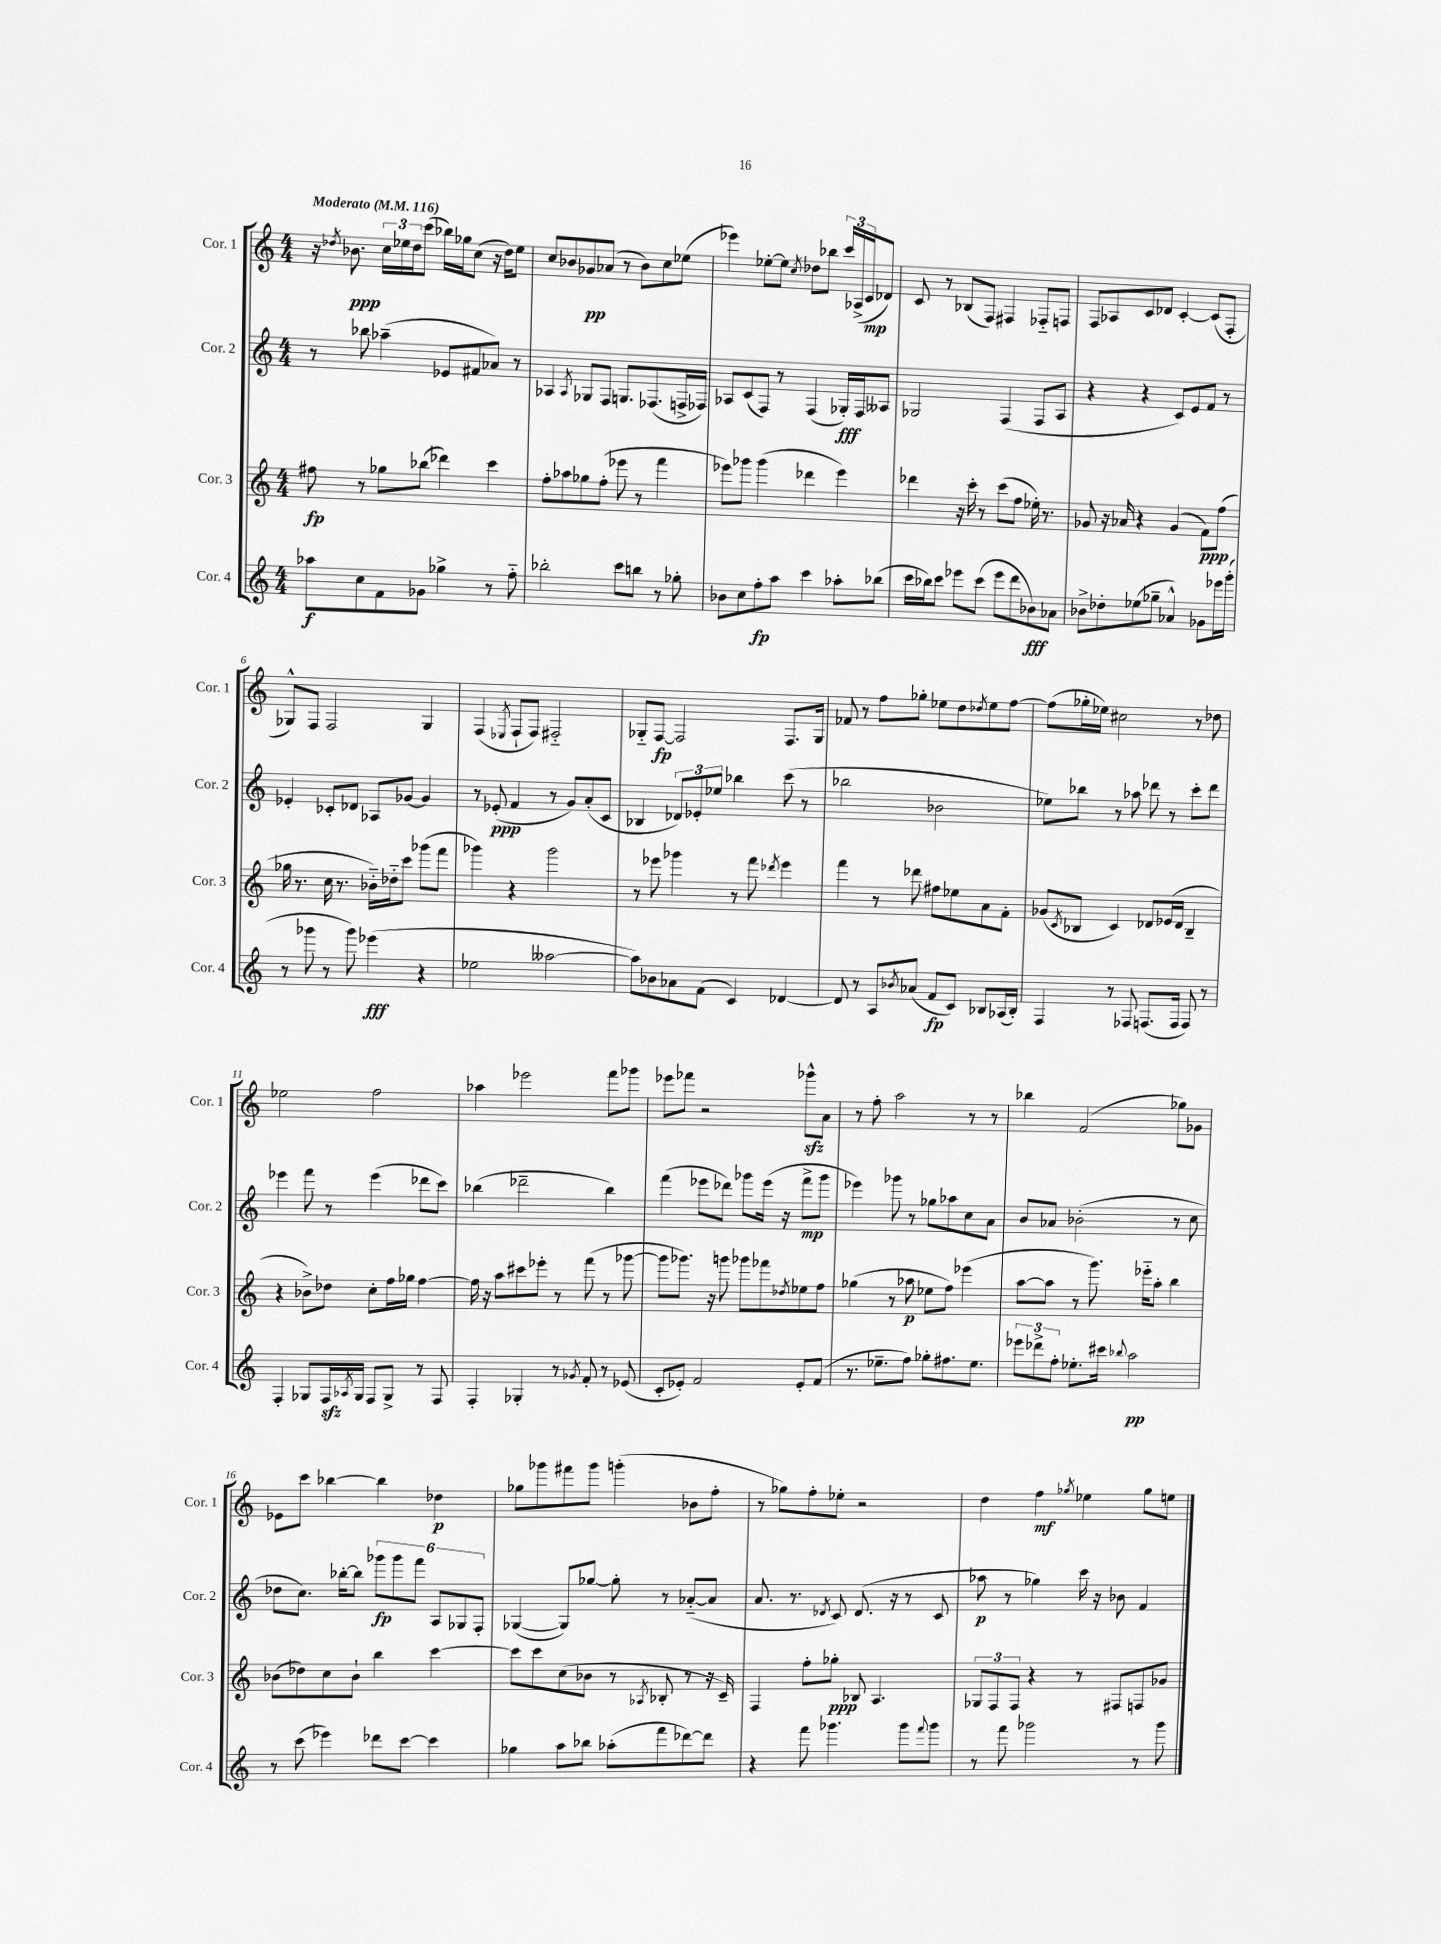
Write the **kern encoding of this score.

**kern	**dynam	**kern	**dynam	**kern	**dynam	**kern	**dynam
*part4	*part4	*part3	*part3	*part2	*part2	*part1	*part1
*staff4	*staff4	*staff3	*staff3	*staff2	*staff2	*staff1	*staff1
*I"Cor. 4	*	*I"Cor. 3	*	*I"Cor. 2	*	*I"Cor. 1	*
*I'Cor. 4	*	*I'Cor. 3	*	*I'Cor. 2	*	*I'Cor. 1	*
*clefG2	*	*clefG2	*	*clefG2	*	*clefG2	*
*k[]	*	*k[]	*	*k[]	*	*k[]	*
*M4/4	*	*M4/4	*	*M4/4	*	*M4/4	*
*MM116	*	*MM116	*	*MM116	*	*MM116	*
=1	=1	=1	=1	=1	=1	=1	=1
!	!	!	!	!	!	!LO:TX:a:B:t=Moderato	!
8aa-X\L	f	8ff#X\	fp	8r	.	16r	.
.	.	.	.	.	.	8qdd-X/	.
.	.	.	.	.	.	8.b-X\	ppp
8cc\	.	8r	.	8bb-X\	.	.	.
8f\	.	8gg-X\L	.	(4aa-X~\	.	24cc\LL	.
.	.	.	.	.	.	24ee-X\	.
.	.	.	.	.	.	24dd-\J	.
8g-X\J	.	(8bb-X\J	.	.	.	(8ccc\J	.
4gg-X^\	.	4ddd-X\)	.	8e-X/L	.	16bb-X\LL)	.
.	.	.	.	.	.	16gg-X\J	.
.	.	.	.	8f#X/	.	(8cc\J	.
8r	.	4ccc\	.	8a-X/J)	.	16r	.
.	.	.	.	.	.	16dd-\KL)	.
8ff\	.	.	.	8r	.	8ee-\J	.
=2	=2	=2	=2	=2	=2	=2	=2
2bb-X'\	.	8ff'\L	.	4A-X/	.	8cc/L	.
.	.	8aa-X\	.	.	.	8b-X/	.
.	.	.	.	8qA-/	.	.	.
.	.	8gg-X\	.	8G-X/L	.	8g-X/	pp
.	.	(8ff'\J	.	8F/J	.	(8a-X/J	.
8ccc\L	.	8eee-X\	.	8.Gn/L	.	8r	.
8bbn\J	.	8r	.	.	.	8b-\L)	.
.	.	.	.	(8.F-X/	.	.	.
8r	.	4fff\	.	.	.	8cc\	.
8gg-X'\	.	.	.	16Fn^/L	.	(8ee-X\J	.
.	.	.	.	16F-X/JJ)	.	.	.
=3	=3	=3	=3	=3	=3	=3	=3
8b-X\L	.	8eee-X\L)	.	8A-X/L	.	4eee-X\)	.
8cc\	.	8ggg-X\J	.	(8c/	.	.	.
8ff'\	fp	(4ggg-\	.	8F/J)	.	[8ee-X'\L	.
8aa\J	.	.	.	8r	.	8ee-\J]	.
.	.	.	.	.	.	8qcc/	.
4ccc\	.	4ddd-X\	.	(4F/	.	8dd-X\L	.
.	.	.	.	.	.	8bb-X\J	.
8aa-X'\L	.	4eee-\)	.	16G-X'/LL)	fff	24ccc/LL	.
.	.	.	.	.	.	(24A-X^/	.
.	.	.	.	16F/J	.	.	.
.	.	.	.	.	.	24c/J	mp
(8bb-X\J	.	.	.	8A--X/J	.	8d-X/J)	.
=4	=4	=4	=4	=4	=4	=4	=4
16ccc\LL	.	4ddd-X\	.	2G-X/	.	8c/	.
16bb-X\J)	.	.	.	.	.	.	.
8ccc\J	.	.	.	.	.	8r	.
8eee-X\L	.	16r	.	.	.	(8B-X/L	.
.	.	16ccc'\	.	.	.	.	.
(8ccc\J	.	8r	.	.	.	8F/J)	.
8eee-\L	.	(8ccc\L	.	(4F/	.	4F#X/	.
8ddd\	.	8ff\J	.	.	.	.	.
8b-X\)	fff	16ee-X'\)	.	8F/L	.	8F-X/L	.
.	.	8.r	.	.	.	.	.
8a-X\J	.	.	.	8A/J	.	8Fn/J	.
=5	=5	=5	=5	=5	=5	=5	=5
8b-X^\L	.	8g-X/	.	4r	.	8F/L	.
8dd-X'\	.	16r	.	.	.	8A-X/	.
.	.	16a-X/	.	.	.	.	.
(8ee-X\	.	4r	.	4r	.	8c/	.
8gg-X~\J	.	.	.	.	.	8d-X/J	.
4a-X^^/)	.	(4g-/	.	8c/L)	.	[4c'/	.
.	.	.	.	8e/	.	.	.
8g-X\L	.	8f\L)	ppp	8f/J	.	(8c/L]	.
16eee-X\L	.	(8ff\J	.	8r	.	8F'/J	.
(16ggg'\JJ	.	.	.	.	.	.	.
!!LO:LB:g=z
=6	=6	=6	=6	=6	=6	=6	=6
8r	.	16gg-X\	.	4e-X'/	.	8G-X^^/L)	.
.	.	8.r	.	.	.	.	.
8ggg-X\	.	.	.	.	.	8F/J	.
8r	.	16cc\	.	8c-X'/L	.	2F/	.
.	.	8.r	.	.	.	.	.
8ggg-\)	.	.	.	8d-X/J	.	.	.
(4eee-X\	fff	16b-X\LL)	.	8A-X/L	.	.	.
.	.	16dd-X\J	.	.	.	.	.
.	.	8ccc\J	.	[8g-X/J	.	.	.
4r	.	(8ggg-X\L	.	4g-/]	.	4G-/	.
.	.	8fff\J	.	.	.	.	.
=7	=7	=7	=7	=7	=7	=7	=7
2ee-X\	.	4ggg-X\)	.	8r	.	(4F/	.
.	.	.	.	(8e-X'/	ppp	.	.
.	.	.	.	.	.	8qE-X/	.
.	.	4r	.	4f/	.	8F`/L	.
.	.	.	.	.	.	8F/J)	.
[2aa--X\	.	2ggg-\	.	8r	.	2F#X/	.
.	.	.	.	8g/L)	.	.	.
.	.	.	.	(8a'/	.	.	.
.	.	.	.	8c/J	.	.	.
=8	=8	=8	=8	=8	=8	=8	=8
8aa--\L])	.	8r	.	4B-X/	.	8G-X/L	.
8b-X\	.	8eee-X\	.	.	.	[8F/J	fp
8a-X\	.	4ggg-X\	.	12d-X/L)	.	2F/]	.
.	.	.	.	12e-X'/	.	.	.
(8f\J	.	.	.	.	.	.	.
.	.	.	.	12ee-X/J	.	.	.
4c/)	.	8r	.	4bb-X\	.	.	.
.	.	8fff\	.	.	.	.	.
.	.	8qddd-X/	.	.	.	.	.
[4d-X/	.	4eee-\	.	(8ccc\	.	8.F/L	.
.	.	.	.	8r	.	.	.
.	.	.	.	.	.	16G-/Jk	.
=9	=9	=9	=9	=9	=9	=9	=9
8d-/]	.	4fff\	.	2bb-X\	.	8f-X/	.
8r	.	.	.	.	.	8r	.
8A/L	.	8r	.	.	.	8ff\L	.
8qb-X/	.	.	.	.	.	.	.
(8a-X/J	.	8ddd-X\	.	.	.	8gg-X'\J	.
8f/L	fp	8ff#X\L	.	2b-X\	.	8ee-X\L	.
8c/J)	.	8ee-X\	.	.	.	8dd\	.
.	.	.	.	.	.	8qdd-X/	.
8B-X/L	.	8a\	.	.	.	8ee-\	.
(16A-X/L	.	8f'\J	.	.	.	[8ff\J	.
16B-'/JJ)	.	.	.	.	.	.	.
=10	=10	=10	=10	=10	=10	=10	=10
4F/	.	(8g-X/L	.	8ee-X\L)	.	(8ff\L]	.
.	.	8qc/	.	.	.	.	.
.	.	8B-X/J	.	8bb-X\J	.	16gg-X'\L	.
.	.	.	.	.	.	16ee-X\JJ)	.
8r	.	4c/)	.	8r	.	2cc#X\	.
8F-X/	.	.	.	8aa-X\	.	.	.
(8.Fn/L	.	8d-X/L	.	8ddd-X\	.	.	.
.	.	(16e-X/L	.	8r	.	.	.
16F/Jk	.	16d-/JJ	.	.	.	.	.
8F/)	.	4B-~/	.	8ccc'\L	.	8r	.
8r	.	.	.	8ddd-\J	.	8dd-X\	.
!!LO:LB:g=z
=11	=11	=11	=11	=11	=11	=11	=11
4F'/	.	4r	.	4eee-X\	.	2ee-X\	.
8G-X/L	.	8b-X^\L)	.	8fff\	.	.	.
16Fzz/L	.	8dd-X\J	.	8r	.	.	.
8qA-X/	.	.	.	.	.	.	.
16G-/JJ	.	.	.	.	.	.	.
8F/L	.	8cc'\L	.	(4eee-\	.	2ff\	.
8G-^/J	.	16ff\L	.	.	.	.	.
.	.	16gg-X\JJ	.	.	.	.	.
8r	.	[4ff\	.	8ddd-X\L	.	.	.
8F/	.	.	.	8ccc\J)	.	.	.
=12	=12	=12	=12	=12	=12	=12	=12
4F'/	.	16ff\]	.	(4bb-X\	.	4aa-X\	.
.	.	16r	.	.	.	.	.
.	.	8aa\L	.	.	.	.	.
4G-X'/	.	8ccc#X\	.	2ddd-X~\	.	2eee-X\	.
.	.	8eee-X'\J	.	.	.	.	.
8r	.	8r	.	.	.	.	.
8qg-X/	.	.	.	.	.	.	.
8f'/	.	(8fff\	.	.	.	.	.
8r	.	8r	.	4bb-\)	.	8fff\L	.
(8e-X/	.	[8ggg-X\	.	.	.	8ggg-X\J	.
=13	=13	=13	=13	=13	=13	=13	=13
8c'/L	.	8ggg-\L]	.	(4fff\	.	8eee-X\L	.
8e-X'/J)	.	8.ggg-X\J)	.	.	.	8fff-X\J	.
2f/	.	.	.	8eee-X\L	.	2r	.
.	.	16r	.	.	.	.	.
.	.	8gggn\	.	8ddd-X\J)	.	.	.
.	.	8ggg-X\L	.	8ggg-X\L	.	.	.
.	.	8fff-X\	.	(16eee-\Jk	.	.	.
.	.	.	.	16r	.	.	.
.	.	8qdd-X/	.	.	.	.	.
8e-'/L	.	8ee-X\	.	8fff^\L	mp	8ggg-Xzz^^\L	.
(8f/J	.	8ff\J	.	8ggg-\J	.	8a\J	.
=14	=14	=14	=14	=14	=14	=14	=14
8.r	.	(4gg-X\	.	4eee-X\)	.	8r	.
.	.	.	.	.	.	8ff'\	.
8.ee-X~\L	.	.	.	.	.	.	.
.	.	8r	.	8ggg-X\	.	2aa\	.
8ff\J)	.	8aa-X\	p	8r	.	.	.
8gg-X'\L	.	8ee-X\L	.	8gg-X\L	.	.	.
8.ff#X\	.	8ff\J)	.	8aa-X\	.	.	.
.	.	(4eee-X\	.	8cc\	.	8r	.
8.ee-\J	.	.	.	.	.	.	.
.	.	.	.	8a\J	.	8r	.
=15	=15	=15	=15	=15	=15	=15	=15
12eee-X\L	.	[8aa\L	.	8b/L	.	4bb-X\	.
12ddd-X^\	.	.	.	.	.	.	.
.	.	8aa\J]	.	8a-X/J	.	.	.
12ff'\J	.	.	.	.	.	.	.
8.ee-X'\L	.	8r	.	(2b-X'\	.	(2f/	.
.	.	8.ggg\)	.	.	.	.	.
16ccc#X\Jk	.	.	.	.	.	.	.
8qqbb-X/	.	.	.	.	.	.	.
2aa\	pp	.	.	.	.	.	.
.	.	16eee-X\KL	.	.	.	.	.
.	.	8aa'\J	.	.	.	.	.
.	.	4bb\	.	8r	.	8gg-X\L)	.
.	.	.	.	8cc\	.	8g-X\J	.
!!LO:LB:g=z
=16	=16	=16	=16	=16	=16	=16	=16
8r	.	(8b-X\L	.	8dd-X\L	.	8e-X\L	.
(8ccc\	.	8dd-X\)	.	8.cc\J)	.	8ccc\J	.
4eee-X\)	.	8cc\	.	.	.	[4bb-X\	.
.	.	.	.	[16bb-X'\KL	.	.	.
.	.	8b-`\J	.	8bb-\J]	.	.	.
8ddd-X\L	.	4bb\	.	12ggg-X\L	fp	4bb-\]	.
.	.	.	.	12ggg-\	.	.	.
[8ccc\J	.	.	.	.	.	.	.
.	.	.	.	12fff\J	.	.	.
4ccc\]	.	[4ccc\	.	12A/L	.	4dd-X\	p
.	.	.	.	12G-X/	.	.	.
.	.	.	.	12F'/J	.	.	.
=17	=17	=17	=17	=17	=17	=17	=17
4gg-X\	.	8ccc\L]	.	([4G-X/	.	8gg-X\L	.
.	.	8ccc\	.	.	.	8ggg-X\	.
8aa\L	.	(8cc\	.	8G-/L])	.	8fff#X\	.
8bb-X\J	.	8b-X\J	.	[8gg-X/J	.	8ggg-\J	.
(8aa-X'\L	.	8r	.	8gg-'\]	.	(4gggn'\	.
.	.	8qA-X/	.	.	.	.	.
8fff\	.	8B-X'/	.	8r	.	.	.
[8ddd-X\)	.	8r	.	([8a-X/L	.	8b-X\L	.
8ddd-\J]	.	16r	.	8a-/J]	.	8ff'\J	.
.	.	16c~/)	.	.	.	.	.
=18	=18	=18	=18	=18	=18	=18	=18
4r	.	4F/	.	8.a/	.	8r	.
.	.	.	.	.	.	8gg-X\L)	.
.	.	.	.	8.r	.	.	.
8fff\	.	8ff'\L	.	.	.	8ff'\	.
.	.	.	.	8qd-X/	.	.	.
4.ggg-X\	.	8gg-X'\J	ppp	8c/)	.	8ee-X'\J	.
.	.	8B-X/	.	(8.d-/	.	2r	.
.	.	4.A/	.	.	.	.	.
.	.	.	.	16r	.	.	.
8ggg-\L	.	.	.	8r	.	.	.
8qqfff/	.	.	.	.	.	.	.
8ggg-\J	.	.	.	8c/	.	.	.
=19	=19	=19	=19	=19	=19	=19	=19
8r	.	12G-X/L	.	8aa-X\	p	4dd\	.
.	.	12F/	.	.	.	.	.
8fff\	.	.	.	8r	.	.	.
.	.	12F/J	.	.	.	.	.
2ggg-X\	.	4r	.	4gg-X\)	.	4ff\	mf
.	.	.	.	.	.	8qgg-X/	.
.	.	8r	.	16ccc\	.	4ee-X\	.
.	.	.	.	16r	.	.	.
.	.	8F#X/L	.	8b-X\	.	.	.
8r	.	8Fn/	.	4f/	.	8gg-\L	.
8ggg-\	.	8g-X/J	.	.	.	8een\J	.
==	==	==	==	==	==	==	==
*-	*-	*-	*-	*-	*-	*-	*-
